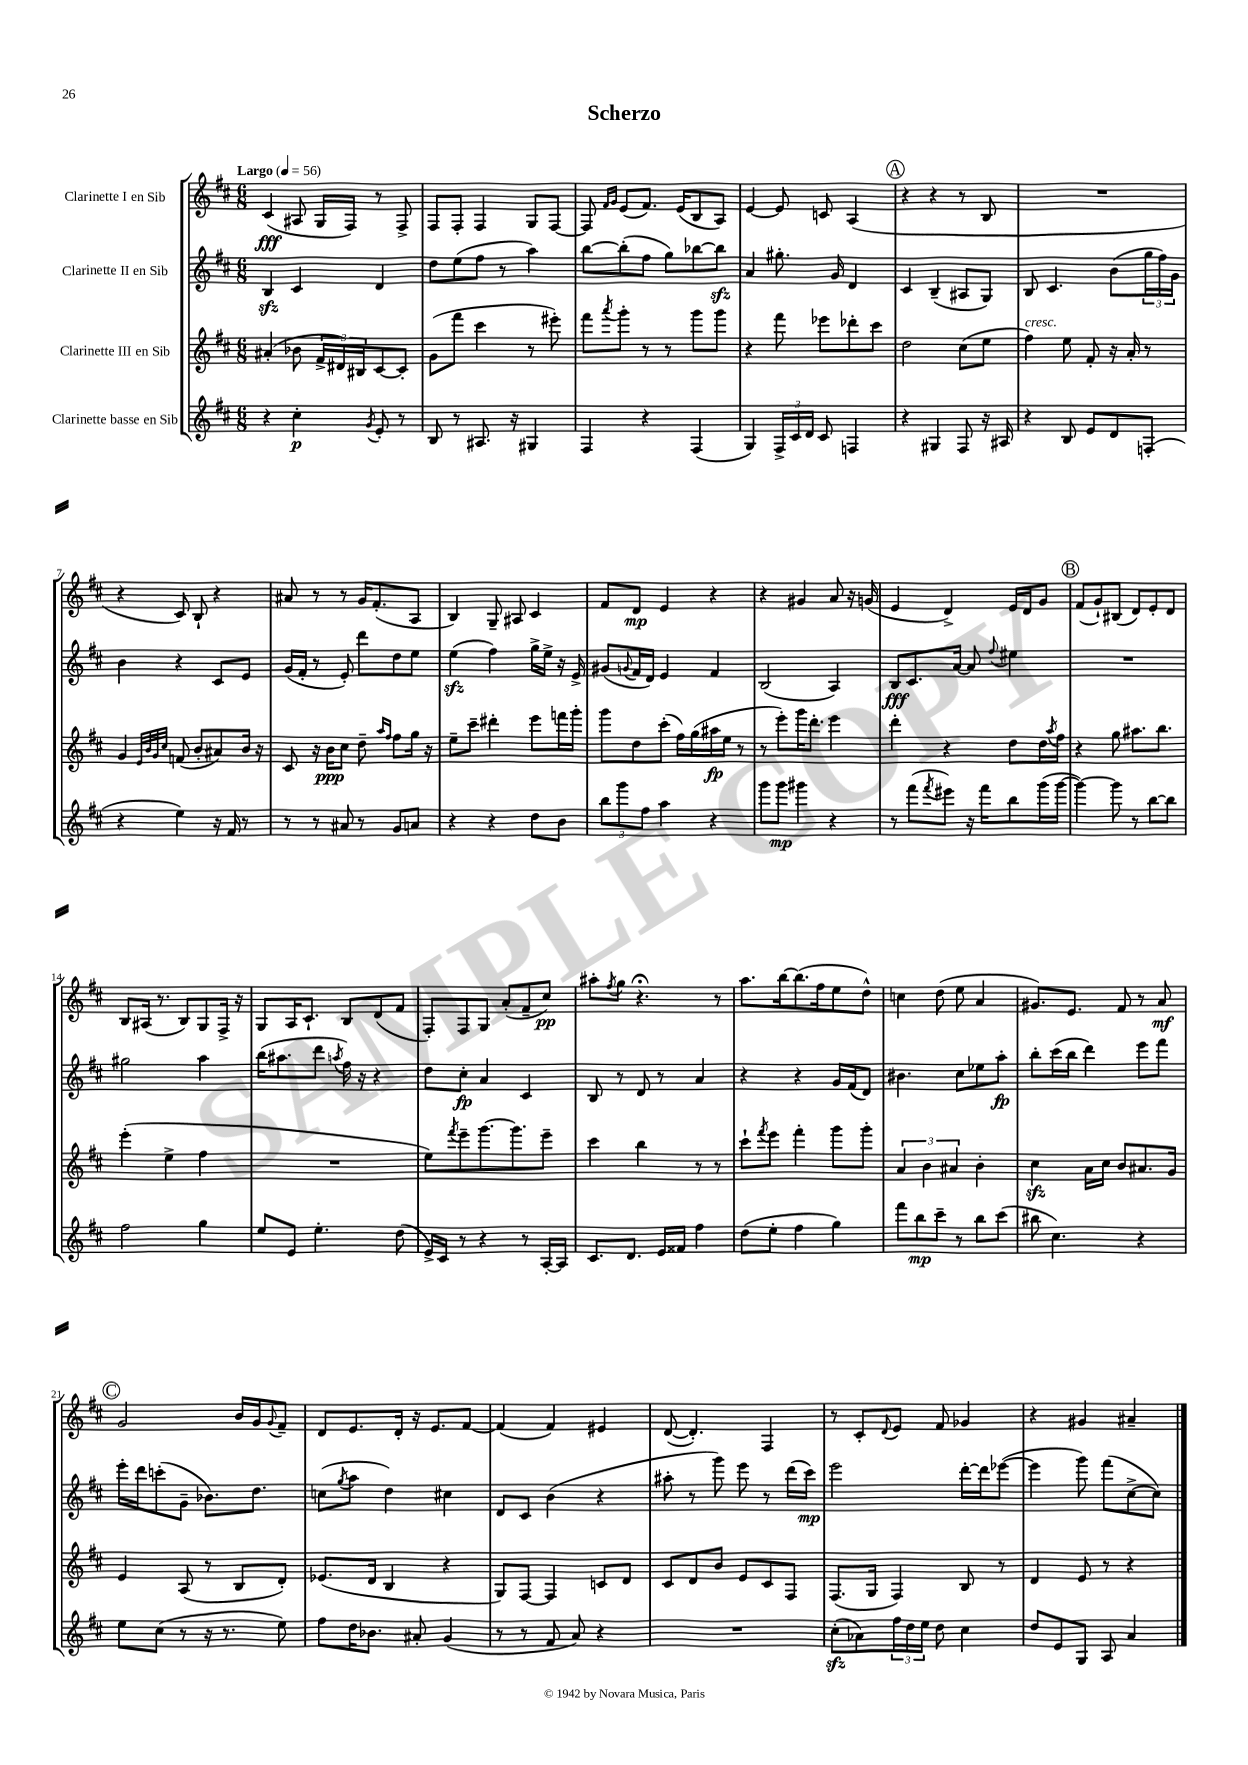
\header { title = "Scherzo" }
<<
\new StaffGroup <<
\new Staff = "s0" \with { instrumentName = "Clarinette I en Sib" } {
    \clef treble \key d \major \numericTimeSignature \time 6/8 \tempo "Largo" 4 = 56
    cis'4\fff( ais8 g16 fis16) r8 fis8-> |
    fis8 fis8-. fis4 g8 fis8~ |
    fis8 \grace { fis'16 g'16 } e'8( fis'8.) e'16( b8 a8) |
    e'4~ e'8 c'8 a4( |
    \mark \markup { \circle "A" } r4 r4 r8 b8 |
    R2. |
    r4 cis'8) b8-! r4 |
    ais'8 r8 r8 g'16 fis'8.-.( a8 |
    b4) g8-- ais8 cis'4 |
    fis'8 d'8\mp e'4 r4 |
    r4 gis'4 a'8 r16 g'16( |
    e'4 d'4->) e'16 d'16 g'8 |
    \mark \markup { \circle "B" } fis'8( g'8-!) bis8( d'8) e'8-. d'8 |
    b8 ais16( r8. b8) g8 fis16-> r16 |
    g8 a16 cis'8.-! b8 d'8( fis'8 |
    fis8-.) fis8 g8 a'8-.( fis'8-- cis''8\pp) |
    ais''8-. \acciaccatura { fis''8 } g''8 r4.\fermata r8 |
    a''8. b''16~ b''8.( fis''16 e''8 d''8-^) |
    c''4 d''8( e''8 a'4 |
    gis'8.) e'8. fis'8 r8 a'8\mf |
    \mark \markup { \circle "C" } g'2 b'16 g'16 \appoggiatura { g'8 } fis'8-- |
    d'8 e'8. d'16-. r16 e'8. fis'8~ |
    fis'4( fis'4) eis'4 |
    d'8~( d'4.-.) fis4 |
    r8 cis'8-. \appoggiatura { d'8 } e'8 fis'8 ges'4 |
    r4 gis'4 ais'4-- \bar "|." |
}
\new Staff = "s1" \with { instrumentName = "Clarinette II en Sib" } {
    \clef treble \key d \major \numericTimeSignature \time 6/8
    b4\sfz cis'4 d'4 |
    d''8 e''8( fis''8 r8 a''4) |
    b''8~ b''8-.( fis''8 g''8) bes''8~ bes''8\sfz |
    a'4 gis''8.-. g'16 d'4 |
    \mark \markup { \circle "A" } cis'4 b4--( ais8 g8) |
    b8 cis'4. b'8( \tuplet 3/2 { g''16 fis''16) g'16 } |
    b'4 r4 cis'8 e'8 |
    g'16( fis'16-. r8 e'8-.) d'''8 d''8 e''8 |
    e''4\sfz( fis''4) g''16-> e''16-> r16 e'16-> |
    gis'8( \appoggiatura { g'8 } fis'16 d'16) e'4 fis'4 |
    b2( a4) |
    b8\fff cis'8. a'16~ a'8 \appoggiatura { fis''8 } eis''4 |
    \mark \markup { \circle "B" } R2. |
    gis''2 a''4 |
    b''16( ais''8. d'''8 \acciaccatura { a''8 } fis''16) r16 r4 |
    d''8 cis''8-.\fp a'4 cis'4 |
    b8 r8 d'8 r8 a'4 |
    r4 r4 g'16 fis'16( d'8) |
    bis'4. cis''8 ees''8 a''8-.\fp |
    b''8-. cis'''16( b''16 d'''4) e'''8 fis'''8 |
    \mark \markup { \circle "C" } e'''16-. d'''16 c'''8-.( g'8-- bes'8.) d''8. |
    c''8( \acciaccatura { g''8 } a''8 d''4) cis''4 |
    d'8 cis'8 b'4( r4 |
    ais''8-. r8 g'''8) e'''8 r8 d'''16( cis'''16\mp) |
    e'''2 d'''16~-. d'''16 ees'''8~( |
    ees'''4 g'''8) fis'''8( cis''8~-> cis''8) \bar "|." |
}
\new Staff = "s2" \with { instrumentName = "Clarinette III en Sib" } {
    \clef treble \key d \major \numericTimeSignature \time 6/8
    ais'4-.( bes'8 \tuplet 3/2 { fis'16-> dis'16) bis16 } cis'8~ cis'8-. |
    g'8( fis'''8 cis'''4 r8 eis'''8-.) |
    fis'''8 \acciaccatura { a'''8 } g'''8-. r8 r8 g'''8 g'''8 |
    r4 fis'''8 ees'''8 des'''8-. cis'''8 |
    \mark \markup { \circle "A" } d''2 cis''8( e''8 |
    fis''4^\markup { \italic "cresc." }) e''8 fis'8-. r16 a'16-. r8 |
    g'4 \grace { e'32 b'32 g'32 cis''32 } f'8( b'8-. ais'8) b'16 r16 |
    cis'8 r16 b'16\ppp cis''8 d''8-- \grace { a''16 fis''16 } fis''8 g''16 r16 |
    e''8-- cis'''8-- dis'''4-. e'''8 f'''16 g'''16-. |
    g'''8 d''8 cis'''8-.( fis''16) g''16( ais''16\fp e''16 r8 |
    r8 e'''8-.) g'''16 d'''8.-. e'''4 |
    d'''4-. r4 d''8 d''16 \acciaccatura { a''8 } fis''16 |
    \mark \markup { \circle "B" } r4 g''8 ais''8. b''8. |
    e'''4-.( e''4-> fis''4 |
    R2. |
    e''8) \acciaccatura { fis'''8 } e'''8-- g'''8.~ g'''8. e'''8-- |
    cis'''4 b''4 r8 r8 |
    cis'''8-! \acciaccatura { fis'''8 } e'''8 fis'''4-. g'''8 g'''8-. |
    \tuplet 3/2 { a'4 b'4 ais'4 } b'4-. |
    cis''4\sfz a'16 cis''16 b'8 ais'8. g'16 |
    \mark \markup { \circle "C" } e'4 a8( r8 b8 d'8-.) |
    ees'8.( d'16 b4 r4 |
    g8) fis8~ fis4 c'8 d'8 |
    cis'8 d'8 b'8 e'8 cis'8 fis8 |
    fis8.( g16 fis4) b8 r8 |
    d'4 e'8 r8 r4 \bar "|." |
}
\new Staff = "s3" \with { instrumentName = "Clarinette basse en Sib" } {
    \clef treble \key d \major \numericTimeSignature \time 6/8
    r4 cis''4-.\p \acciaccatura { g'8 } e'8-. r8 |
    b8 r8 ais8. r16 gis4 |
    fis4 r4 fis4( |
    g4) \tuplet 3/2 { fis16-> cis'16 d'16 } cis'8 f4 |
    \mark \markup { \circle "A" } r4 gis4 fis8 r16 ais16 |
    r4 b8 e'8 d'8 f8-.( |
    r4 e''4) r16 fis'16 r8 |
    r8 r8 ais'8 r8 g'8 a'8 |
    r4 r4 d''8 b'8 |
    \tuplet 3/2 { b''8 g'''8 fis''8 } a''4 r4 |
    g'''8 g'''8\mp gis'''4 r4 |
    r8 fis'''8( \acciaccatura { fis'''8 } eis'''8) r16 fis'''16 b''8 g'''16( g'''16~ |
    \mark \markup { \circle "B" } g'''4~) g'''8 r8 b''8~ b''8 |
    fis''2 g''4 |
    e''8 e'8 e''4.-. d''8( |
    e'16->) cis'16 r8 r4 r8 a16~-. a16 |
    cis'8. d'8. e'16 fisis'16 fis''4 |
    d''8( e''8-. fis''4 g''4) |
    fis'''8 b''8\mp cis'''8-- r8 b''8 cis'''8( |
    bis''8 cis''4.) r4 |
    \mark \markup { \circle "C" } e''8 cis''8( r8 r16 r8. e''8) |
    fis''8 d''16 bes'8. ais'8-. g'4( |
    r8 r8 fis'8 a'8) r4 |
    R2. |
    cis''8-.\sfz( aes'8) \tuplet 3/2 { fis''16 d''16 e''16 } d''8 cis''4 |
    d''8 e'8 g8 a8 a'4 \bar "|." |
}
>>
>>
